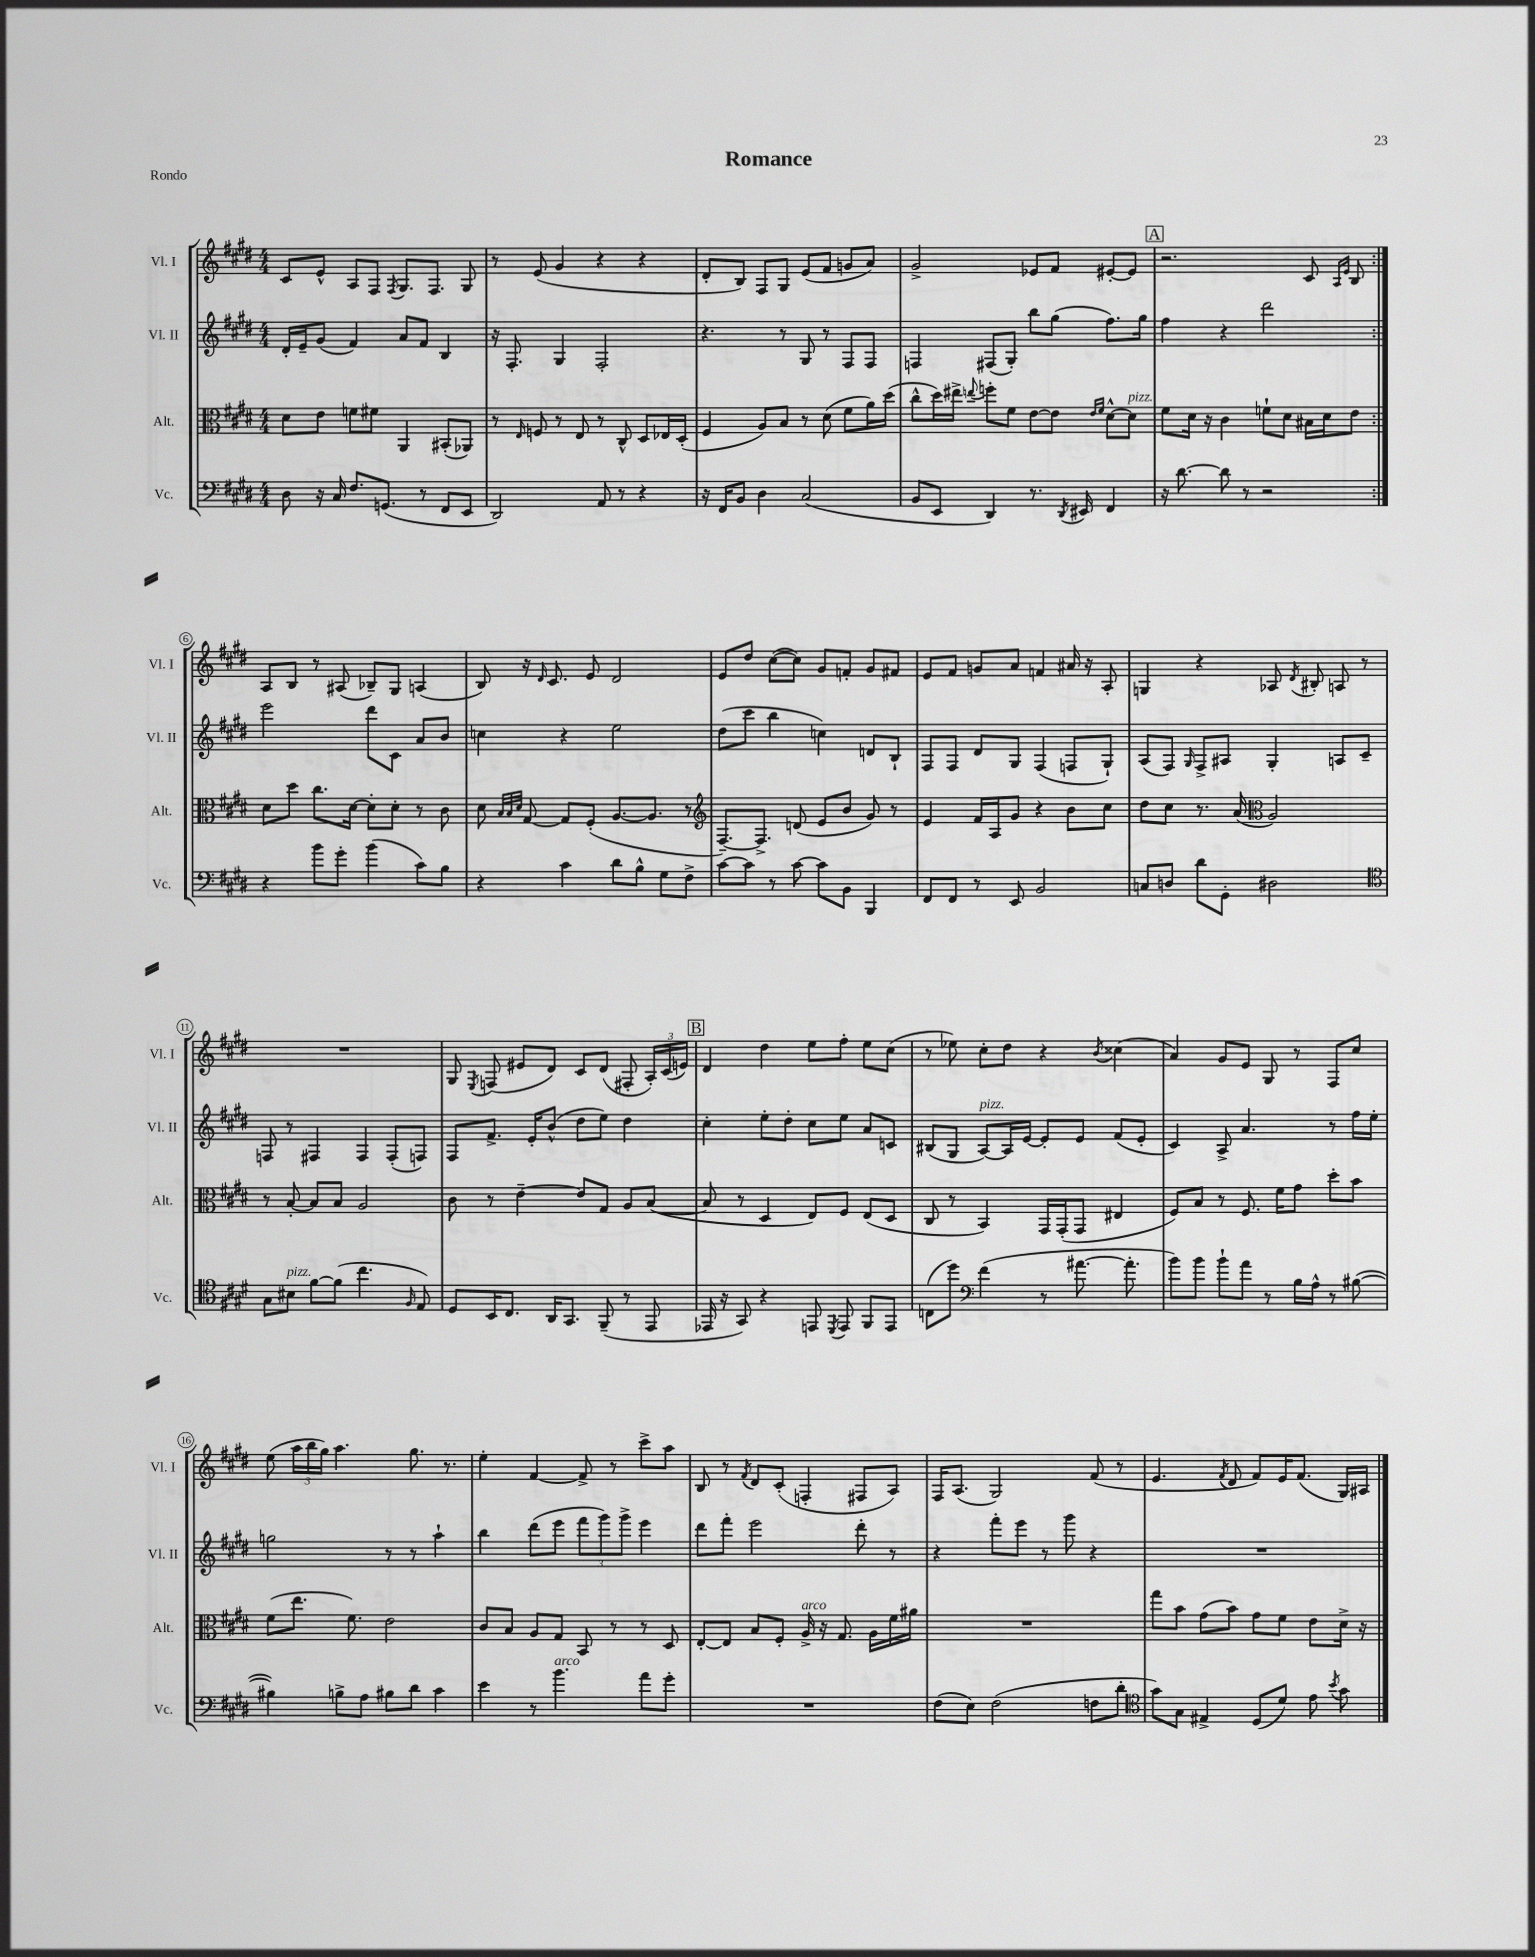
\header { title = "Romance" piece = "Rondo" }
<<
\new StaffGroup <<
\new Staff = "s0" \with { instrumentName = "Vl. I" shortInstrumentName = "Vl. I" } {
    \clef treble \key e \major \numericTimeSignature \time 4/4
    \autoBeamOff \repeat volta 2 { cis'8[ e'8]-^ a8[ fis8] \acciaccatura { fis8 } gis8.[ fis8.] gis8 |
    r8 e'8( gis'4 r4 r4 |
    dis'8[-. b8]) fis8[ gis8] e'8[( fis'8] g'8[ a'8]) |
    gis'2-> ees'8[ fis'8] eis'8[~-. eis'8] |
    \mark \markup { \box "A" } r2. cis'8 \grace { a16[ e'16] } b8 | }
    a8[ b8] r8 ais8( bes8[--) gis8] a4( |
    b8) r16 \grace { dis'16 } cis'8. e'8 dis'2 |
    e'8[ dis''8] cis''8[~( cis''8]) gis'8[ f'8]-. gis'8[ fis'8] |
    e'8[ fis'8] g'8[ a'8] f'4 ais'16 r16 a8-. |
    g4 r4 aes8 \acciaccatura { dis'8 } bis8-. a8 r8 |
    R1 |
    gis8 \acciaccatura { e8 } f8( eis'8[ dis'8]) cis'8[ dis'8]( fis8-. \tuplet 3/2 { a16[-.) cis'16( e'16]) } |
    \mark \markup { \box "B" } dis'4 dis''4 e''8[ fis''8]-. e''8[ cis''8]( |
    r8 ees''8) cis''8[-. dis''8] r4 \acciaccatura { b'8 } cisis''4( |
    a'4) gis'8[ e'8] gis8 r8 fis8[ cis''8] |
    e''8( \tuplet 3/2 { a''16[ b''16 gis''16]) } a''4. gis''8. r8. |
    e''4-. fis'4~ fis'8-> r8 cis'''8[-> a''8] |
    b8 r8 \acciaccatura { fis'8 } dis'8[ cis'8]-.( f4-. fis8[ a8]) |
    fis16[ a8.]( gis2) fis'8( r8 |
    e'4. \acciaccatura { fis'8 } dis'8 fis'8[) e'16 fis'8.]( gis16[) ais16] \bar "|." |
}
\new Staff = "s1" \with { instrumentName = "Vl. II" shortInstrumentName = "Vl. II" } {
    \clef treble \key e \major \numericTimeSignature \time 4/4
    \autoBeamOff \repeat volta 2 { dis'16[-. e'16-- gis'8]( fis'4) a'8[ fis'8] b4 |
    r16 fis8.-. gis4 fis2-. |
    r4. r8 gis8 r8 fis8[ fis8] |
    f4 fis8[( gis8]-.) b''8[ gis''8]( fis''8.[) gis''16] |
    \mark \markup { \box "A" } fis''4 r4 dis'''2 | }
    e'''2 dis'''8[ cis'8] a'8[ b'8] |
    c''4 r4 e''2 |
    dis''8[( cis'''8] b''4 c''4) d'8[ b8]-! |
    fis8[ fis8] dis'8[ gis8] fis4( f8[ gis8]-!) |
    a8[( fis8]) \grace { gis16 } fis8[-> ais8] gis4-. a8[ cis'8]-- |
    f8 r8 fis4 fis4 fis8[-.( f8]) |
    fis8[ fis'8.]-> e'16[-. b'8]-^( dis''8[ e''8]) dis''4 |
    \mark \markup { \box "B" } cis''4-. e''8[-. dis''8]-. cis''8[ e''8] a'8[ c'8] |
    bis8[( gis8] a8[~^\markup { \italic "pizz." }) a16 e'16]~ e'8[-. e'8] fis'8[( e'8]-. |
    cis'4) a8-> a'4. r8 fis''16[ e''16]-. |
    g''2 r8 r8 a''4-! |
    b''4 dis'''8[( e'''8] \tuplet 3/2 { fis'''8[ gis'''8) gis'''8]-> } e'''4 |
    dis'''8[ fis'''8]-. e'''2 dis'''8-. r8 |
    r4 fis'''8[-. e'''8] r8 gis'''8 r4 |
    R1 \bar "|." |
}
\new Staff = "s2" \with { instrumentName = "Alt." shortInstrumentName = "Alt." } {
    \clef alto \key e \major \numericTimeSignature \time 4/4
    \autoBeamOff \repeat volta 2 { dis'8[ e'8] f'8[ fis'8] a,4 bis,8[-.( aes,8]) |
    r8 \grace { e16 } f8 r8 e8 r8 cis8-^ dis8[ ees16 dis16]-.( |
    fis4 a8[) b8] r8 dis'8( fis'8[ a'16) dis''16]( |
    cis''8[-^ dis''16) eis''16]-> \appoggiatura { e''8 } f''8[-. fis'8] e'8[~ e'8] \grace { e'16[ fis'16] } dis'8[~-^ dis'8]^\markup { \italic "pizz." } |
    \mark \markup { \box "A" } fis'8[ dis'16] r16 cis'4 f'8[-! dis'8] bis16[ dis'16 e'8] | }
    dis'8[ dis''8] cis''8.[ dis'16]~ dis'8[-. dis'8]-. r8 cis'8 |
    dis'8 \grace { b32[ b32 dis'32] } gis8~ gis8[ fis8]-.( a8.[~ a8.] r8 |
    \clef treble fis8.[~--) fis8.]-> d'8( e'8[ b'8] gis'8) r8 |
    e'4 fis'16[ a16 gis'8] r4 b'8[ cis''8] |
    dis''8[ cis''8] r8. a'16( \clef alto a2) |
    r8 b8~-. b8[ b8] a2 |
    cis'8 r8 e'4~-- e'8[ gis8] a8[ b8]~( |
    \mark \markup { \box "B" } b8 r8 dis4 e8[) fis8] e8[( dis8] |
    cis8 r8 b,4) gis,16[ gis,16-.( gis,8] eis4 |
    fis8[) b8] r8 fis8. fis'16[ gis'8] dis''8[-. b'8] |
    fis'8[( e''8.] fis'8.) e'2 |
    cis'8[ b8] a8[ gis8] b,8 r8 r8 dis8 |
    e8[~-. e8] b8[ fis8]-. a16->^\markup { \italic "arco" } r16 gis8. a16[ fis'16 ais'16] |
    R1 |
    gis''8[ b'8] gis'8[( b'8]) gis'8[ fis'8] e'8[ dis'16]-> r16 \bar "|." |
}
\new Staff = "s3" \with { instrumentName = "Vc." shortInstrumentName = "Vc." } {
    \clef bass \key e \major \numericTimeSignature \time 4/4
    \autoBeamOff \repeat volta 2 { dis8 r16 cis16 fis8.[ g,8.]( r8 fis,8[ e,8] |
    dis,2) a,8 r8 r4 |
    r16 fis,16[ b,8] dis4 cis2( |
    b,8[ e,8] dis,4) r8. \acciaccatura { dis,8 } eis,16 fis,4 |
    \mark \markup { \box "A" } r16 dis'8.~ dis'8 r8 r2 | }
    r4 b'8[ gis'8]-. b'4( cis'8[) b8] |
    r4 cis'4 dis'8[ b8]-^ gis8[ fis8]-> |
    cis'8[~ cis'8] r8 cis'8~ cis'8[ b,8] b,,4 |
    fis,8[ fis,8] r8 e,8 b,2 |
    c8[ d8] dis'8[ gis,8]-. dis2 |
    \clef tenor gis8[ bis8]^\markup { \italic "pizz." } fis'8[~ fis'8]( cis''4. \grace { fis16 } e8) |
    dis8[ b,16 cis8.] a,16[ gis,8.] fis,8--( r8 e,8 |
    \mark \markup { \box "B" } ees,16 r16 gis,8) r4 e,8 \acciaccatura { dis,8 } e,8 fis,8[ e,8] |
    c8[( dis''8]) \clef bass fis'4( r8 ais'8.~ ais'8.-. |
    b'8[) b'8] b'8[-! a'8] r8 b16[ a16]-^ r8 bis8~( |
    bis4) b8[-> a8] bis8[ dis'8] cis'4 |
    e'4 r8 b'4.^\markup { \italic "arco" } a'8[ gis'8]-. |
    R1 |
    fis8[( e8]) fis2( f8[ dis'8]-. |
    \clef tenor gis'8[) gis8] eis4-> dis8[( dis'8]) e'8 \acciaccatura { b'8 } gis'8 \bar "|." |
}
>>
>>
\layout { \context { \Score \override BarNumber.stencil = #(make-stencil-circler 0.1 0.3 ly:text-interface::print) } }
